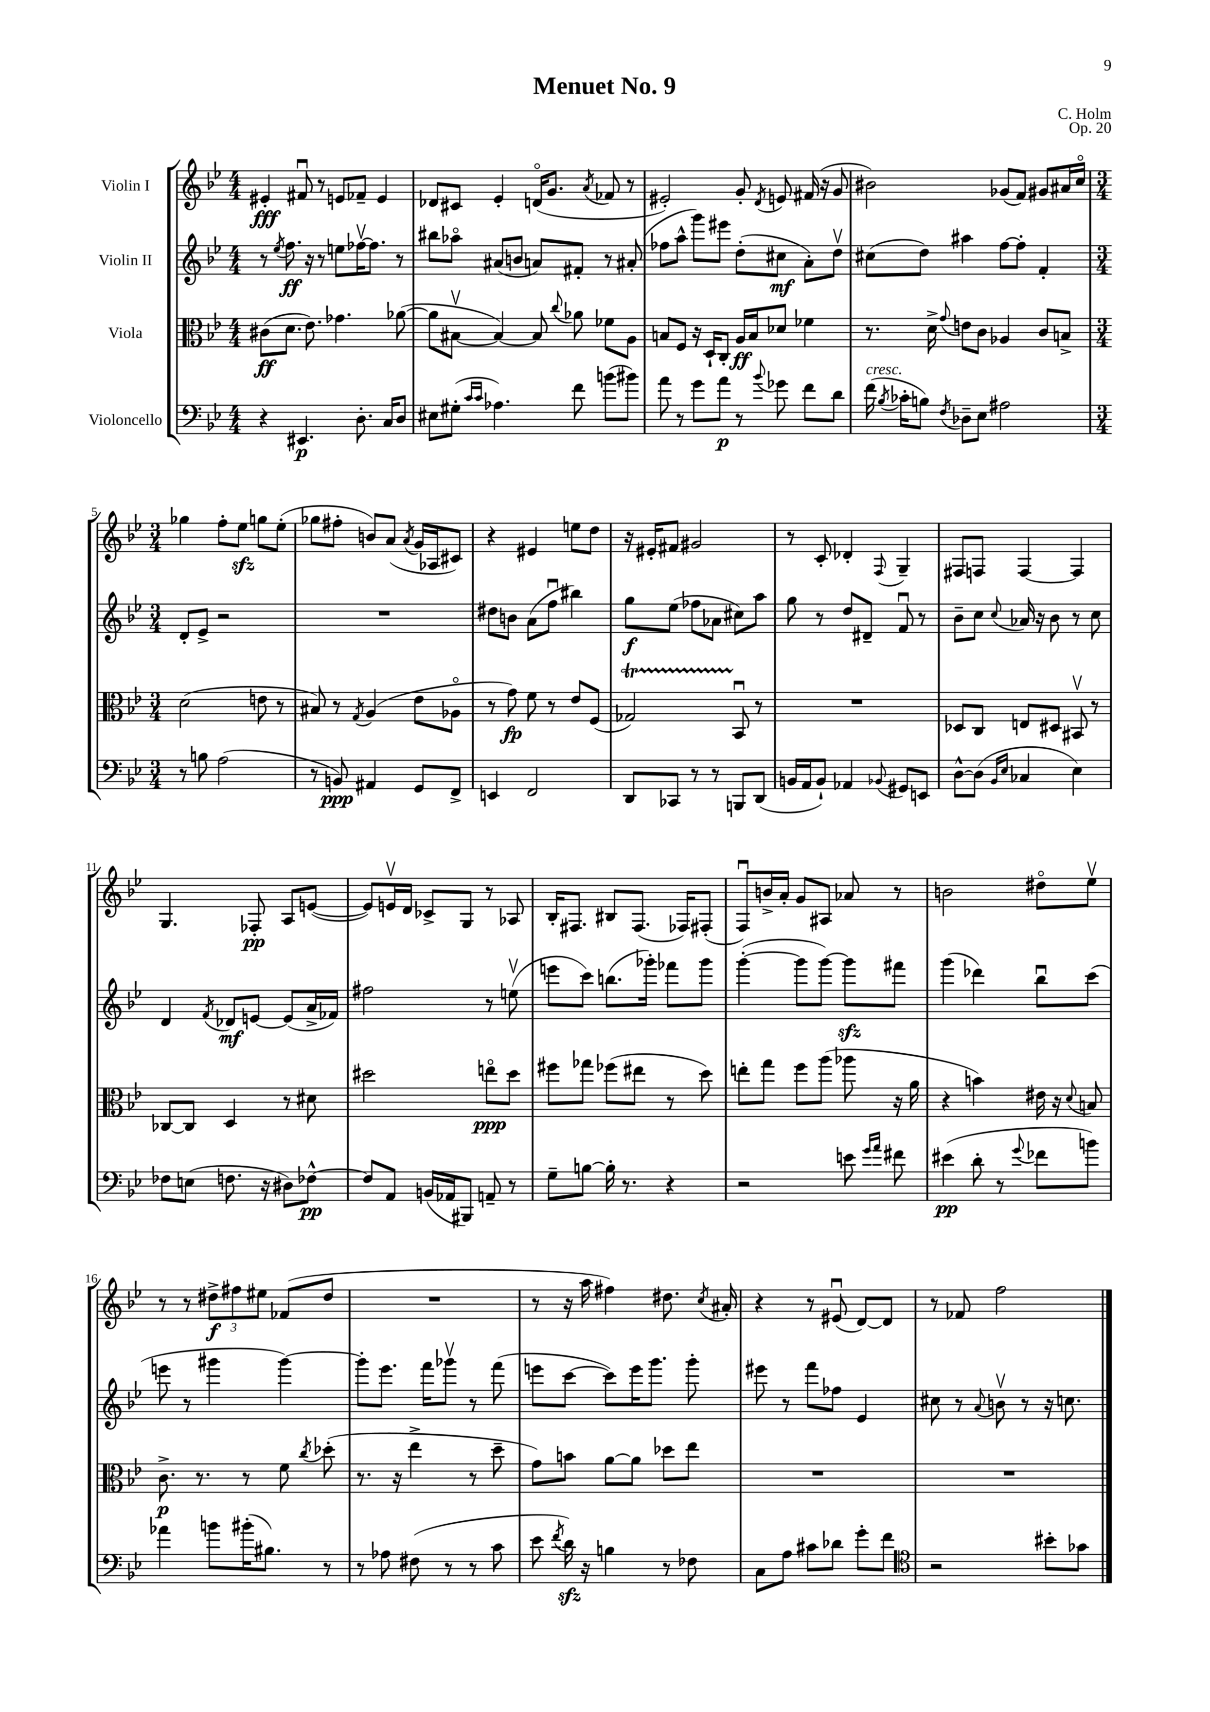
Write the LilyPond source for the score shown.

\header { title = "Menuet No. 9" composer = "C. Holm" opus = "Op. 20" }
<<
\new StaffGroup <<
\new Staff = "s0" \with { instrumentName = "Violin I" } {
    \clef treble \key bes \major \numericTimeSignature \time 4/4
    \autoBeamOff eis'4-.\fff fis'8\downbow r8 e'8[ fes'8]-- e'4 |
    des'8[ cis'8] ees'4-. d'16[\flageolet( g'8.] \acciaccatura { a'8 } fes'8 r8 |
    eis'2-.) g'8-. \acciaccatura { d'8 } e'8 fis'16( r16 g'8 |
    bis'2) ges'8[( f'8]) gis'8[ ais'16 c''16]\flageolet |
    \numericTimeSignature \time 3/4 ges''4 f''8[-. ees''8]\sfz g''8[ ees''8]-.( |
    ges''8[ fis''8]-. b'8[) a'8]( \acciaccatura { a'8 } g'16[ aes16 cis'8]) |
    r4 eis'4 e''8[ d''8] |
    r16 eis'16[-. fis'8] gis'2 |
    r8 c'8-. des'4-. \appoggiatura { f8 } g4-- |
    fis8[ f8] f4~ f4 |
    g4. fes8-.\pp a8[ e'8]~( |
    e'8[) e'16\upbow d'16] ces'8[-> g8] r8 aes8 |
    bes16[-. fis8.] bis8[ fis8.]( fes16[) fis8]-.( |
    f8[\downbow) b'16-> a'16]-. g'8[ ais8] aes'8 r8 |
    b'2 dis''8[\flageolet ees''8]\upbow |
    r8 r8 \tuplet 3/2 { dis''8[->\f fis''8 eis''8] } fes'8[( dis''8] |
    R2. |
    r8 r16 a''16 fis''4) dis''8. \acciaccatura { c''8 } ais'16-. |
    r4 r8 eis'8\downbow( d'8[~) d'8] |
    r8 fes'8 f''2 \bar "|." |
}
\new Staff = "s1" \with { instrumentName = "Violin II" } {
    \clef treble \key bes \major \numericTimeSignature \time 4/4
    \autoBeamOff r8 \acciaccatura { ees''8 } f''8.\ff r16 r8 e''8[ fes''16~\upbow fes''8.] r8 |
    bis''8[ aes''8]\flageolet ais'8[( b'8] a'8[) fis'8]-. r8 ais'8-.( |
    fes''8[ a''8]-^ g'''8[) eis'''8] d''8[-.( cis''8]\mf a'8[-.) d''8]\upbow |
    cis''8[( d''8]) ais''4 f''8[~ f''8]-. f'4-. |
    \numericTimeSignature \time 3/4 d'8[-. ees'8]-> r2 |
    R2. |
    dis''8[ b'8] a'8[( f''8]\downbow bis''4) |
    g''8[\f ees''8]( fes''8[ aes'8] cis''8[) a''8] |
    g''8 r8 d''8[ dis'8]-- f'8\downbow r8 |
    bes'8[-- c''8] \appoggiatura { c''8 } aes'16 r16 bes'8 r8 c''8 |
    d'4 \acciaccatura { f'8 } des'8[\mf e'8]~ e'8[( a'16-> fes'16]) |
    fis''2 r8 e''8\upbow( |
    e'''8[ c'''8]) b''8.[( ges'''16]-.) fes'''8[ ges'''8] |
    g'''4~-.( g'''8[ g'''8]~) g'''8[\sfz fis'''8] |
    g'''4( des'''4) bes''8[\downbow c'''8]( |
    e'''8 r8 gis'''4 gis'''4~) |
    gis'''8[-. ees'''8.] f'''16[ ges'''8]\upbow r8 f'''8( |
    e'''8[ c'''8]~ c'''8[) e'''16 g'''8.] g'''8-. |
    eis'''8 r8 f'''8[ fes''8] ees'4 |
    cis''8 r8 \appoggiatura { a'8 } b'8\upbow r8 r16 c''8. \bar "|." |
}
\new Staff = "s2" \with { instrumentName = "Viola" } {
    \clef alto \key bes \major \numericTimeSignature \time 4/4
    \autoBeamOff cis'8[\ff( d'8.] ees'8.) ges'4. aes'8~( |
    aes'8[ bis8]~\upbow bis4~) bis8 \appoggiatura { c''8 } aes'8 fes'8[ a8] |
    b8[ f8] r16 d16[-! c8]-. a16[\ff b16 des'8] fes'4 |
    r8. d'16-> \appoggiatura { g'8 } e'8[ c'8] aes4 c'8[ b8]-> |
    \numericTimeSignature \time 3/4 d'2( e'8 r8 |
    bis8) r8 \acciaccatura { g8 } a4( ees'8[ aes8]\flageolet |
    r8 g'8\fp) f'8 r8 ees'8[ f8]( |
    ges2\startTrillSpan) bes,8\downbow\stopTrillSpan r8 |
    R2. |
    des8[ c8] e8[ dis8] bis,8\upbow r8 |
    ces8[~ ces8] d4 r8 dis'8 |
    dis''2 e''8[\flageolet\ppp dis''8] |
    fis''8[ ges''8] fes''8[( eis''8] r8 d''8) |
    e''8[-. g''8] f''8[ a''8]( aes''8 r16 a'16 |
    r4 b'4) eis'16 r16 \appoggiatura { d'8 } b8 |
    c'8.->\p r8. r8 f'8 \acciaccatura { c''8 } des''8-.( |
    r8. r16 ees''4-> r8 d''8-- |
    g'8[) b'8] a'8[~ a'8] des''8[ ees''8] |
    R2. |
    R2. \bar "|." |
}
\new Staff = "s3" \with { instrumentName = "Violoncello" } {
    \clef bass \key bes \major \numericTimeSignature \time 4/4
    \autoBeamOff r4 eis,4.\p d8.-. c16[ d8] |
    eis8[ gis8]-.( \grace { c'16[ c'16] } aes4.) f'8 b'8[( bis'8]) |
    a'8 r8 g'8[ a'8]\p r8 \appoggiatura { bes'8 } ges'8 f'8[ d'8] |
    f'16^\markup { \italic "cresc." }( \acciaccatura { bes8 } ces'16[-. b8]) \acciaccatura { f8 } des8[-- ees8] ais2 |
    \numericTimeSignature \time 3/4 r8 b8 a2( |
    r8 b,8\ppp) ais,4 g,8[ f,8]-> |
    e,4 f,2 |
    d,8[ ces,8] r8 r8 b,,8[ d,8]( |
    b,16[ a,16 b,8]-!) aes,4 \appoggiatura { bes,8 } gis,8[ e,8] |
    d8[~-^ d8]( \grace { bes,16[ ees16] } ces4 ees4) |
    fes8[ e8]( f8. r16 dis8[) fes8]~-^\pp |
    fes8[ a,8] b,16[( aes,16 bis,,8]) a,8-- r8 |
    g8[-- b8]~ b16-. r8. r4 |
    r2 e'8 \grace { g'16[ a'16] } fis'8 |
    eis'4\pp( d'8-. r8 \appoggiatura { g'8 } fes'8[ b'8]) |
    aes'4 b'8[ bis'16-.( bis8.]) r8 |
    r8 aes8 fis8( r8 r8 c'8 |
    ees'8 \acciaccatura { f'8 } d'16\sfz) r16 b4 r8 fes8 |
    c8[ a8] cis'8[ des'8] g'8[-. f'8] |
    \clef tenor r2 bis'8[-. ges'8] \bar "|." |
}
>>
>>
